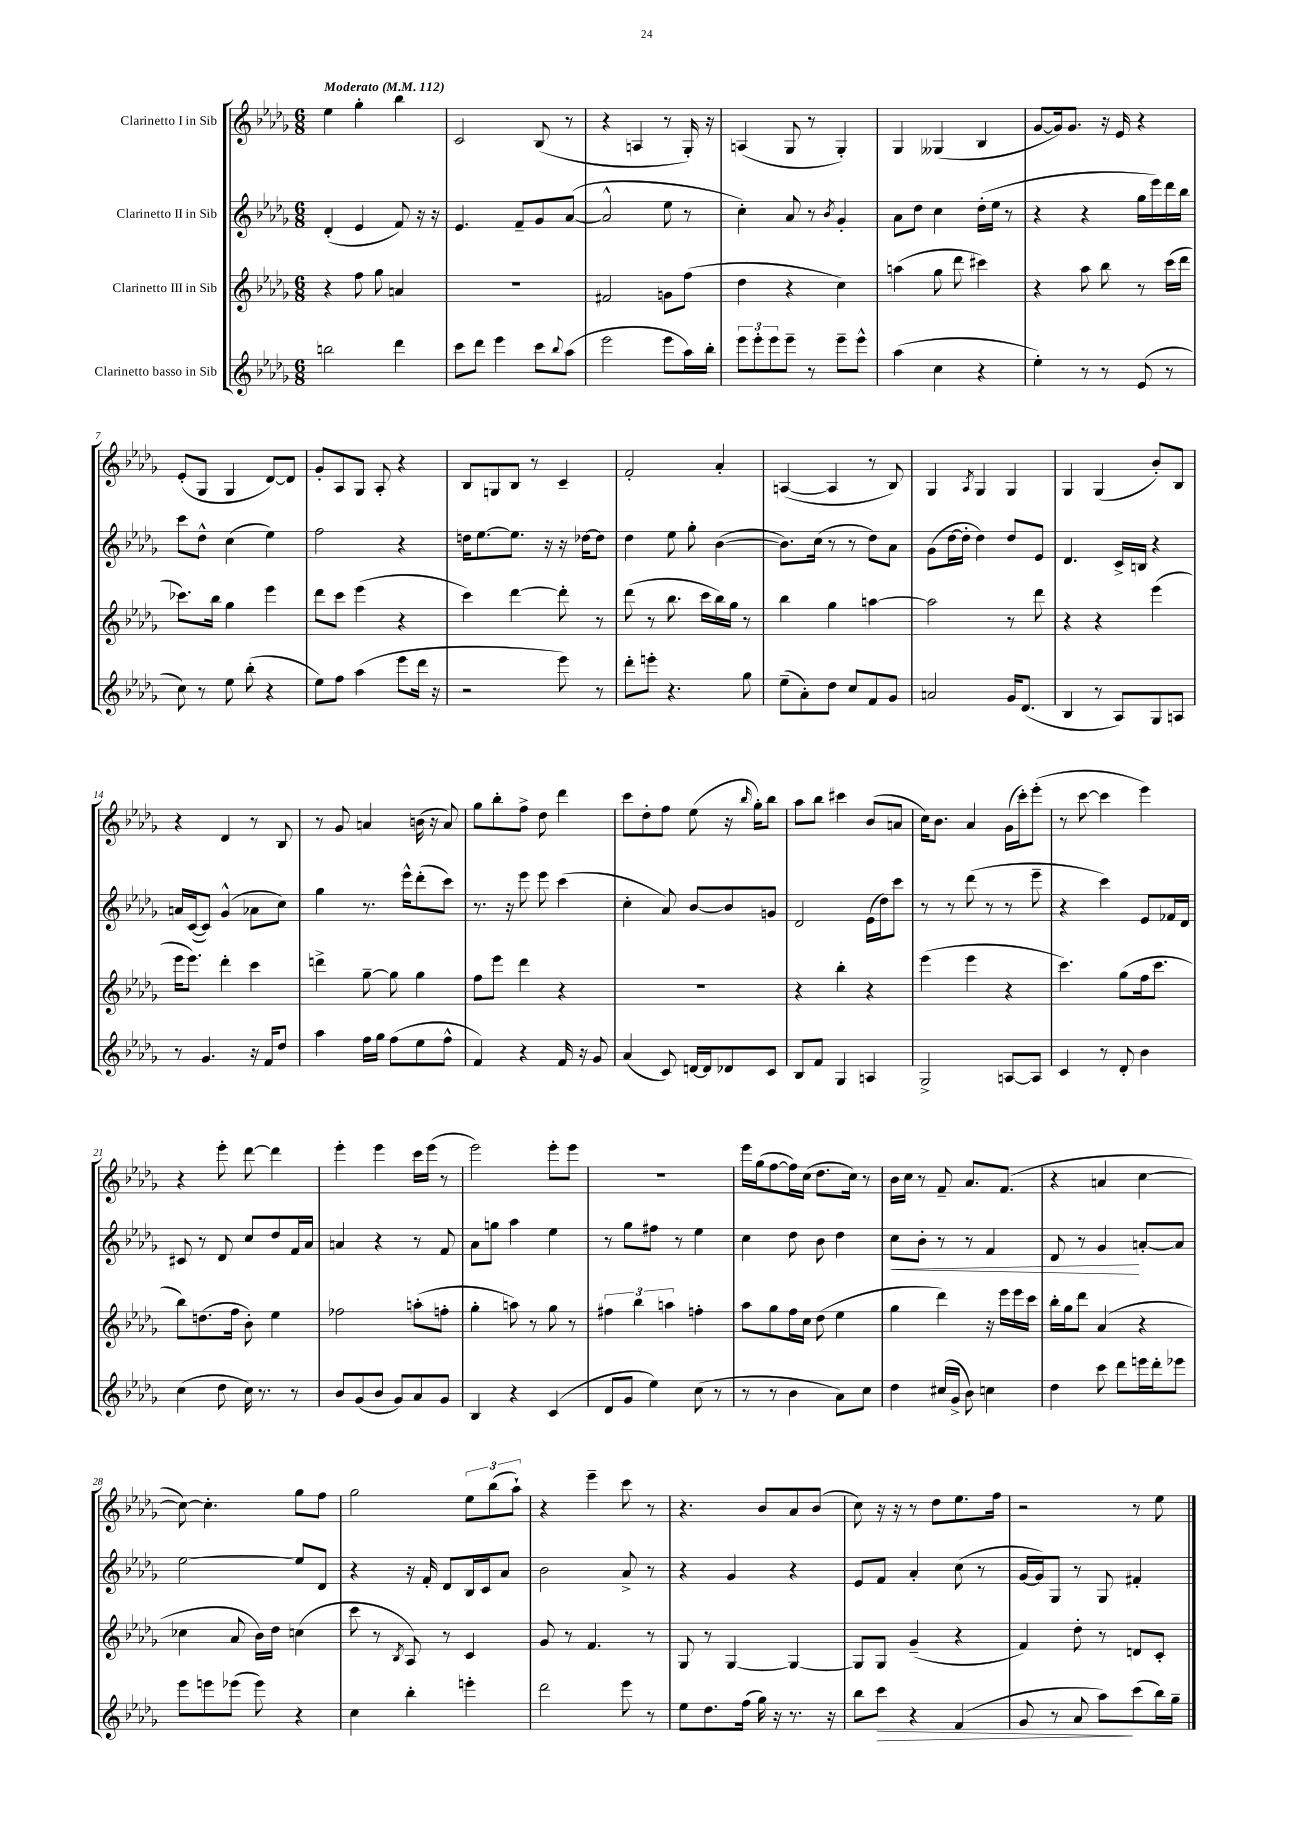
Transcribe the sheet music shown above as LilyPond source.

<<
\new StaffGroup <<
\new Staff = "s0" \with { instrumentName = "Clarinetto I in Sib" } {
    \clef treble \key des \major \numericTimeSignature \time 6/8 \tempo "Moderato" 4 = 112
    ees''4 ges''4-. bes''4 |
    c'2 bes8( r8 |
    r4 a4 r8 ges16-.) r16 |
    a4( ges8 r8 ges4-.) |
    ges4 geses4( bes4 |
    ges'8~ ges'16) ges'8. r16 ees'16 r4 |
    ees'8-.( ges8 ges4 des'8~) des'8 |
    ges'8-. aes8 ges8 aes8-. r4 |
    bes8 g8 bes8 r8 c'4-- |
    f'2-. aes'4-. |
    a4~( a4 r8 bes8) |
    ges4 \acciaccatura { aes8 } ges4 ges4 |
    ges4 ges4( bes'8-.) bes8 |
    r4 des'4 r8 bes8 |
    r8 ges'8 a'4 b'16( r16 a'8) |
    ges''8 bes''8-. f''8-> des''8 des'''4 |
    c'''8 des''8-. f''8 ees''8( r16 \grace { bes''16 } ges''16-.) bes''8 |
    aes''8 bes''8 cis'''4 bes'8( a'8 |
    c''16) bes'8. aes'4 ges'16( c'''16-.) ees'''8-.( |
    r8 c'''8~ c'''4 ees'''4) |
    r4 ees'''8-. des'''8~ des'''4 |
    ees'''4-. ees'''4 c'''16 ees'''16( r8 |
    ees'''2) ees'''8-. ees'''8 |
    r2. |
    ees'''16 ges''16( f''8~ f''16) c''16( des''8. c''16) r8 |
    bes'16 c''16 r8 f'8-- aes'8. f'8.( |
    r4 a'4 c''4~ |
    c''8~) c''4.-. ges''8 f''8 |
    ges''2 \tuplet 3/2 { ees''8 bes''8( aes''8-!) } |
    r4 ees'''4-- c'''8 r8 |
    r4. bes'8 aes'8 bes'8( |
    c''8) r16 r16 r8 des''8 ees''8. f''16 |
    r2 r8 ees''8 \bar "|." |
}
\new Staff = "s1" \with { instrumentName = "Clarinetto II in Sib" } {
    \clef treble \key des \major \numericTimeSignature \time 6/8
    des'4-.( ees'4 f'8) r16 r16 |
    ees'4. f'8-- ges'8 aes'8~( |
    aes'2-^ ees''8 r8 |
    c''4-.) aes'8 r8 \acciaccatura { bes'8 } ges'4-. |
    aes'8 des''8 c''4 des''16-.( ees''16 r8 |
    r4 r4 ges''16 ees'''16) des'''16 bes''16 |
    c'''8 des''8-^ c''4( ees''4) |
    f''2 r4 |
    d''16 ees''8.~ ees''8. r16 r16 des''16~ des''8 |
    des''4 ees''8 ges''8-. bes'4~( |
    bes'8.) c''16( r8 r8 des''8) aes'8 |
    ges'8( des''16~ des''16-. des''4) des''8 ees'8 |
    des'4. c'16-> b16 r4 |
    a'16 c'16~( c'8) ges'4-^( aes'8 c''8) |
    ges''4 r8. ees'''16-^ des'''8-.( c'''8) |
    r8. r16 ees'''8 ees'''8 c'''4( |
    c''4-. aes'8) bes'8~ bes'8 g'8 |
    des'2 ees'16( des''16) c'''8 |
    r8 r8 des'''8( r8 r8 ees'''8-- |
    r4 c'''4) ees'8 fes'16 des'16 |
    cis'8 r8 des'8 c''8 des''8 f'16 aes'16 |
    a'4 r4 r8 f'8 |
    aes'8 g''8 aes''4 ees''4 |
    r8 ges''8 fis''8 r8 ees''4 |
    c''4 des''8 bes'8 des''4 |
    c''8\< bes'8-. r8 r8 f'4 |
    des'8 r8 ges'4\! a'8~-. a'8 |
    ees''2~ ees''8 des'8 |
    r4 r16 f'16-. des'8 bes16 c'16 aes'8 |
    bes'2 aes'8-> r8 |
    r4 ges'4 r4 |
    ees'8 f'8 aes'4-. c''8( r8 |
    ges'16~ ges'16) ges8 r8 ges8 fis'4-. \bar "|." |
}
\new Staff = "s2" \with { instrumentName = "Clarinetto III in Sib" } {
    \clef treble \key des \major \numericTimeSignature \time 6/8
    r4 f''8 ges''8 a'4 |
    R2. |
    fis'2 g'8 f''8( |
    des''4 r4 c''4) |
    a''4( ges''8 des'''8 cis'''4) |
    r4 aes''8 bes''8 r8 c'''16( des'''16 |
    ces'''8.) bes''16 ges''4 ees'''4 |
    des'''8 c'''8 ees'''4( r4 |
    c'''4) des'''4~ des'''8-. r8 |
    des'''8( r8 bes''8. c'''16 bes''16) ges''16 r8 |
    bes''4 ges''4 a''4~ |
    a''2 r8 des'''8 |
    r4 r4 ees'''4( |
    ees'''16 ees'''8.) des'''4-. c'''4 |
    d'''4-> ges''8~-- ges''8 ges''4 |
    f''8 ees'''8 des'''4 r4 |
    R2. |
    r4 bes''4-. r4 |
    ees'''4( ees'''4 r4 |
    c'''4.) ges''8( f''16 c'''8. |
    bes''8) d''8.( f''16 bes'8-.) ees''4 |
    fes''2 a''8-.( f''8-. |
    ges''4-. a''8) r8 ges''8 r8 |
    \tuplet 3/2 { fis''4 bes''4 a''4 } f''4-. |
    aes''8 ges''8 f''16 c''16 des''8( ees''4 |
    ges''4 des'''4) r16 ees'''16 ees'''16 c'''16 |
    bes''16-. ges''16 des'''8 aes'4( r4 |
    ces''4 aes'8 bes'16) des''16 c''4( |
    c'''8 r8 \acciaccatura { bes8 } aes8) r8 c'4 |
    ges'8 r8 f'4. r8 |
    ges8 r8 ges4~ ges4~ |
    ges8 ges8 ges'4--( r4 |
    f'4) des''8-. r8 d'8 c'8-. \bar "|." |
}
\new Staff = "s3" \with { instrumentName = "Clarinetto basso in Sib" } {
    \clef treble \key des \major \numericTimeSignature \time 6/8
    b''2 des'''4 |
    c'''8 des'''8 ees'''4 c'''8 \appoggiatura { bes''8 } aes''8( |
    ees'''2 ees'''8 aes''16) bes''16-. |
    \tuplet 3/2 { ees'''8 ees'''8-. ees'''8 } ees'''8-- r8 ees'''8-- ees'''8-^ |
    aes''4( c''4 r4 |
    ees''4-.) r8 r8 ees'8( r8 |
    c''8) r8 ees''8 bes''8-.( r4 |
    ees''8) f''8 aes''4( ees'''8 des'''16 r16 |
    r2 ees'''8) r8 |
    des'''8-. e'''8-. r4. ges''8 |
    ees''8--( aes'8-.) des''8 c''8 f'8 ges'8 |
    a'2 ges'16 des'8.( |
    bes4 r8 aes8) ges8 a8 |
    r8 ges'4. r16 f'16 des''8 |
    aes''4 f''16 ges''16 f''8( ees''8 f''8-^ |
    f'4) r4 f'16 r16 ges'8 |
    aes'4( c'8) d'16~ d'16 des'8 c'8 |
    bes8 f'8 ges4 a4 |
    ges2-> a8~ a8 |
    c'4 r8 des'8-. bes'4 |
    c''4( des''8 c''16) r8. r8 |
    bes'8 ges'8( bes'8 ges'8) aes'8 ges'8 |
    bes4 r4 c'4( |
    des'8 ges'8 ees''4) c''8( r8 |
    r8 r8 bes'4 aes'8) c''8 |
    des''4 cis''16( ges'16-> bes'8) c''4 |
    des''4 c'''8 des'''8 e'''16 des'''16-. ees'''8 |
    ees'''8 e'''8 ees'''8( ees'''8) r4 |
    c''4 bes''4-. e'''4-. |
    des'''2 ees'''8 r8 |
    ees''8 des''8. f''16( ges''16) r16 r8. r16 |
    bes''8 c'''8\> r4 f'4( |
    ges'8 r8 aes'8 aes''8\!) c'''8( bes''16) ges''16-- \bar "|." |
}
>>
>>
